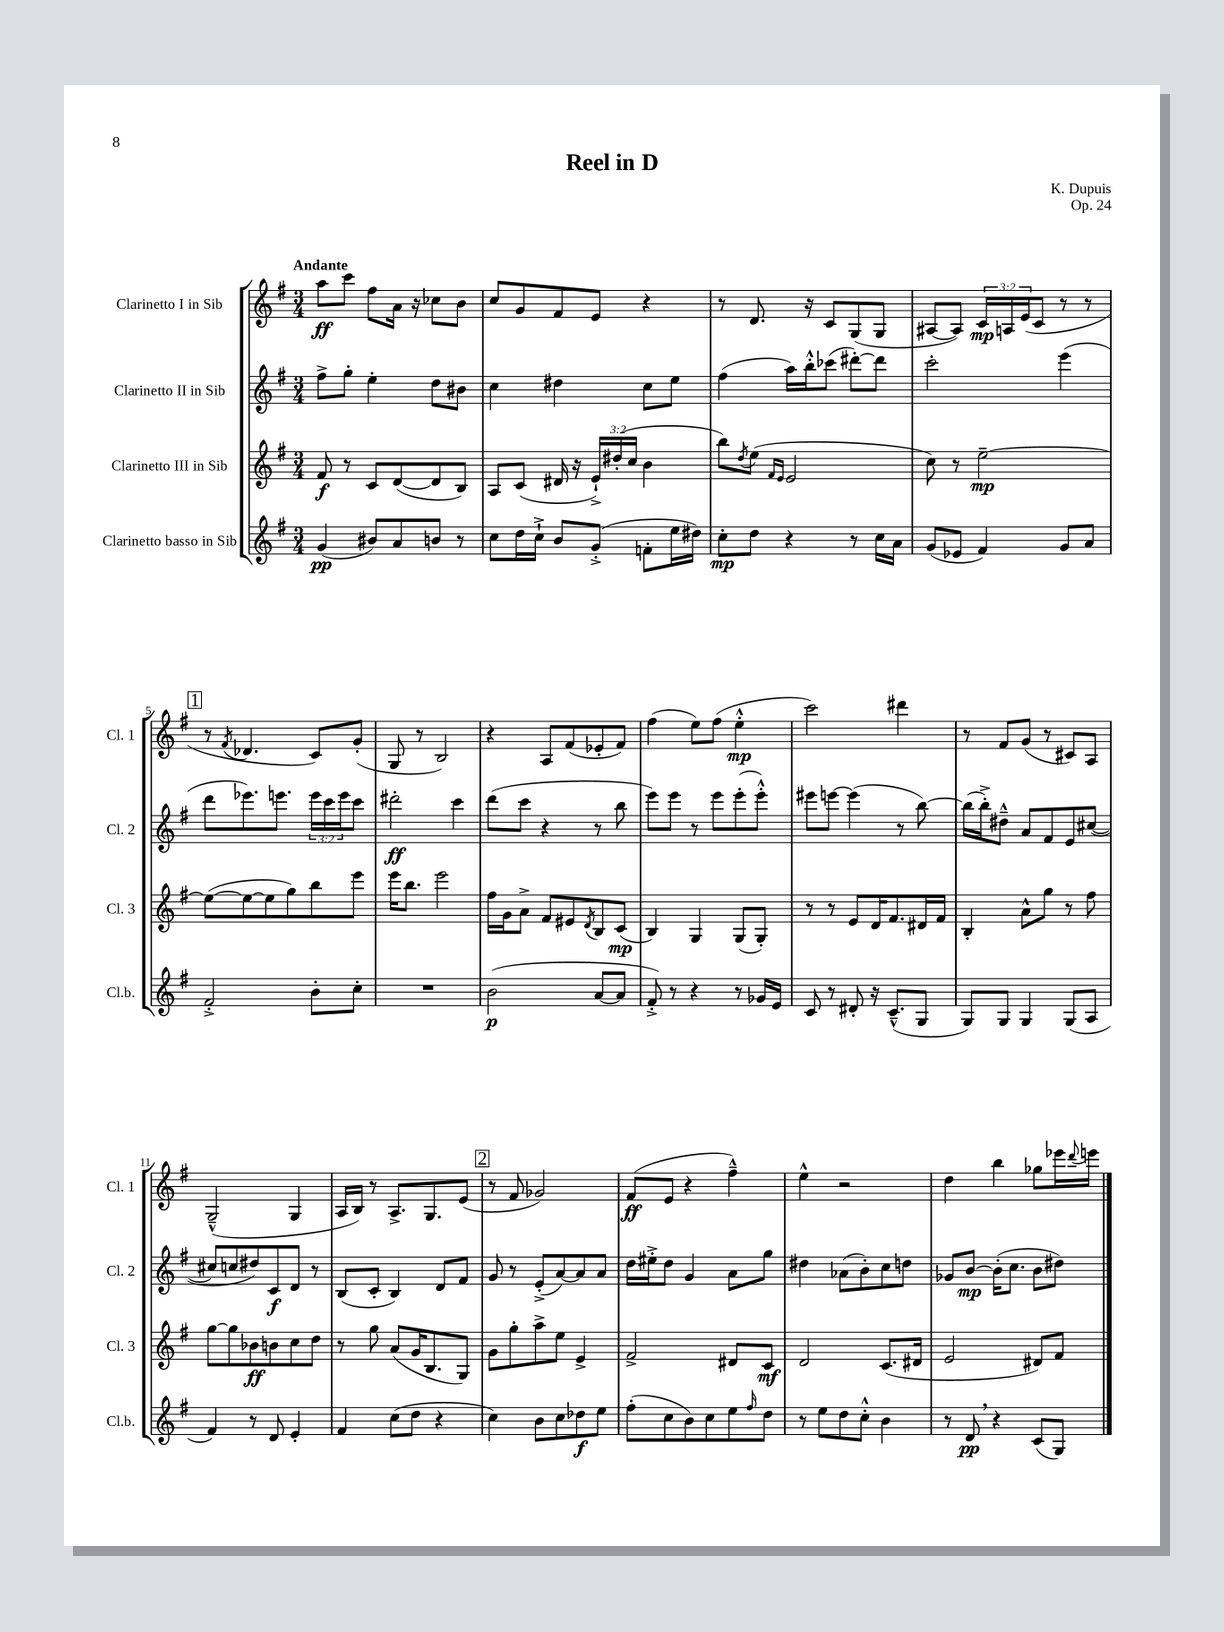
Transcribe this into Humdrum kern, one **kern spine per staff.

**kern	**kern	**kern	**kern
*staff4	*staff3	*staff2	*staff1
*clefG2	*clefG2	*clefG2	*clefG2
*k[f#]	*k[f#]	*k[f#]	*k[f#]
*M3/4	*M3/4	*M3/4	*M3/4
(4g	8f#	8ff#^	8aa
.	8r	8gg'	8ccc
8b#)	8c	4ee'	8ff#
8a	([8d	.	16a
.	.	.	16r
8b	8d]	8dd	8cc-
8r	8B)	8b#	8b
=	=	=	=
8cc	8A	4cc	8cc
16dd	(8c	.	8g
16cc`^	.	.	.
8b	16d#	4dd#	8f#
.	16r	.	.
(8g'^	24e`^)	.	8e
.	(24dd#'	.	.
.	24cc	.	.
8f'	4b	8cc	4r
16ee	.	8ee	.
16dd#)	.	.	.
=	=	=	=
8cc'	8bb)	(4ff#	8r
.	8qdd	.	.
8dd	(8ee	.	8.d
.	16qqf#	.	.
.	16qqe	.	.
4r	2e	16aa)	.
.	.	16bb'^^	16r
.	.	(8ccc-	8c
8r	.	[8ddd#')	(8G
16cc	.	8ddd#]	8G
16a	.	.	.
=	=	=	=
(8g	8cc)	2ccc'	[8A#
8e-	8r	.	8A#])
4f#)	[2ee~	.	24c
.	.	.	24A
.	.	.	(24e
.	.	.	8c
8g	.	(4eee	8r
8a	.	.	8r
=	=	=	=
2f#'^	(8ee_	8ddd	8r
.	.	.	8qf#
.	8ee_	8.eee-)	4.d-
.	8ee]	.	.
.	.	8.eee	.
.	8gg)	.	.
8b'	8bb	24eee	8c)
.	.	24ccc	.
.	.	24eee	.
8cc'	8eee	8ccc	(8g'
=	=	=	=
2.r	16eee	2ddd#'	8G
.	8.bb	.	.
.	.	.	8r
.	2eee	.	2B)
.	.	4ccc	.
=	=	=	=
(2b	16ff#	(8ddd	4r
.	16g	.	.
.	8a^	8ccc	.
.	8f#	4r	8A
.	8e#	.	(8f#
.	8qd	.	.
[8a	8B	8r	8e-'
8a]	(8c	8bb	8f#)
=	=	=	=
8f#'^)	4B)	8eee)	(4ff#
8r	.	8eee	.
4r	4G	8r	8ee)
.	.	8eee	(8ff#
8r	(8G	(8eee'	4ee'^^
16g-	8G')	8eee'^^)	.
16e	.	.	.
=	=	=	=
8c	8r	8eee#	2ccc)
8r	8r	[8eee	.
8d#'	8e	(4eee]	.
16r	16d	.	.
(8.c~^^	8.f#	.	.
.	.	8r	4ddd#
8G	16d#	[8bb)	.
.	16f#	.	.
=	=	=	=
8G)	4B'	(16bb]	8r
.	.	16bb'^)	.
8G	.	8dd#~^^	8f#
4G	8a^^	8a	(8g
.	8gg	8f#	8r
(8G	8r	8e	8c#)
8A	8ff#	([8cc#	8A
=	=	=	=
4f#)	[8gg	8cc#]	(2G~^^
.	8gg]	8cc	.
8r	8b-	8dd#)	.
8d	8b	8c	.
4e'	8cc	8d	4G
.	8dd	8r	.
=	=	=	=
4f#	8r	(8B	16A
.	.	.	16B)
.	8gg	8c'	8r
(8cc	(8a	4B)	8.A^
8dd	16g	.	.
.	8.B	.	8.G
4r	.	8d	.
.	8G)	8f#	(8e
=	=	=	=
4cc)	8g	8g	8r
.	8gg'	8r	8f#
8b	8aa^	(8e'^	2g-)
8cc	8ee	[8a)	.
8dd-	4e^	8a]	.
8ee	.	8a	.
=	=	=	=
(8ff#'	2f#^	16dd	(8f#
.	.	16ee#'^	.
8cc	.	8dd	8e
8b)	.	4g	4r
8cc	.	.	.
8ee	8d#	8a	4ff#~^^)
16qqff#	.	.	.
8dd	8c	8gg	.
=	=	=	=
8r	2d	4dd#	4ee^^
8ee	.	.	.
8dd	.	(8a-	2r
8cc'^^	.	8b')	.
4b	(8.c	8cc	.
.	.	8dd	.
.	16d#	.	.
=	=	=	=
8r	2e	8g-	4dd
8d	.	[8b	.
4r	.	(16b']	4bb
.	.	8.cc	.
(8c	8d#)	8b	8gg-
8G)	8f#	8dd#)	16eee-
.	.	.	8qqddd
.	.	.	16eee
==	==	==	==
*-	*-	*-	*-
